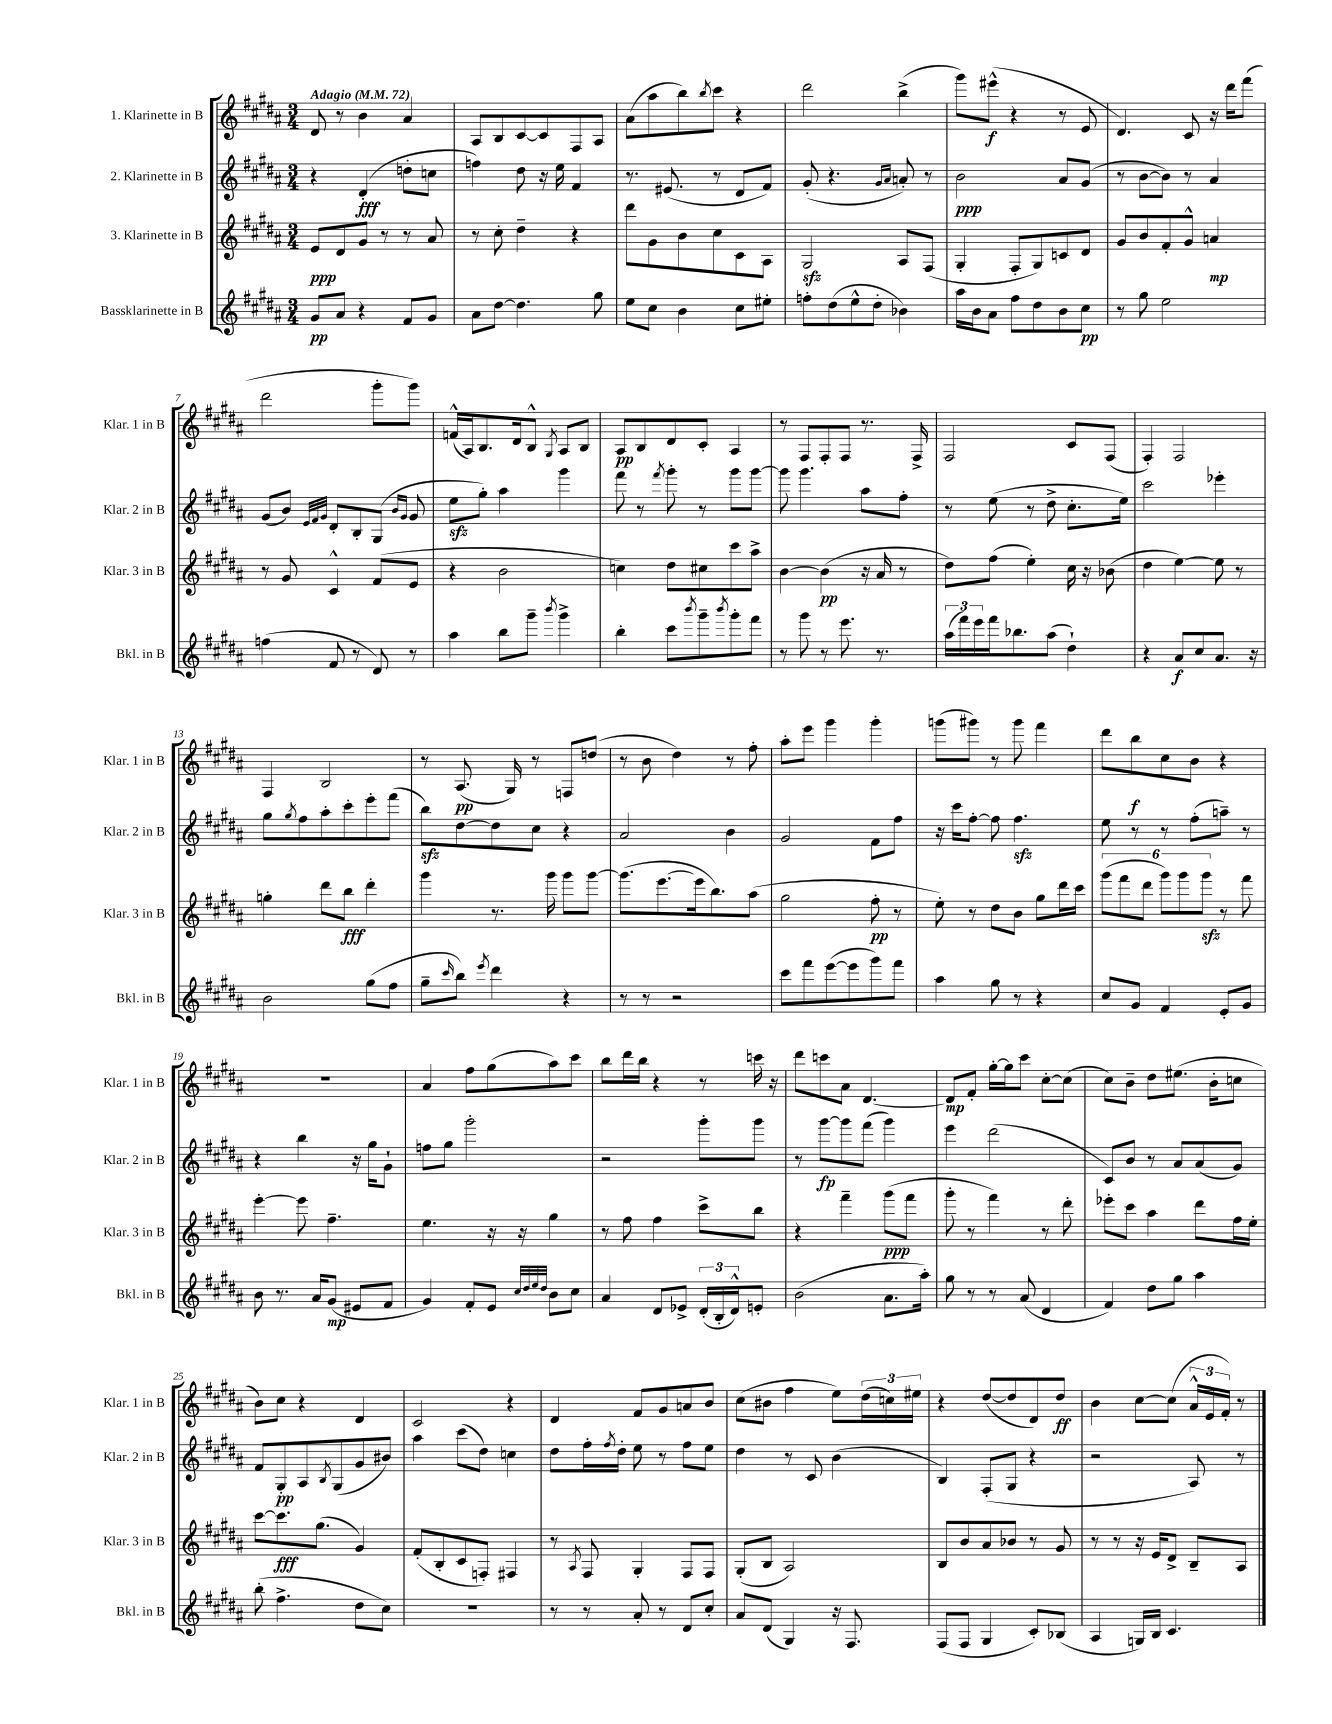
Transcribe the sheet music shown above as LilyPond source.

<<
\new StaffGroup <<
\new Staff = "s0" \with { instrumentName = "1. Klarinette in B" shortInstrumentName = "Klar. 1 in B" } {
    \clef treble \key b \major \numericTimeSignature \time 3/4 \tempo "Adagio" 4 = 72
    dis'8 r8 b'4 ais'4 |
    ais8 b8 cis'8~ cis'8 fis8 ais8 |
    ais'8( ais''8 b''8) \acciaccatura { b''8 } cis'''8 r4 |
    dis'''2 b''4->( |
    gis'''8) eis'''8-^\f( r4 r8 e'8 |
    dis'4.) cis'8 r16 dis'''16 fis'''8( |
    dis'''2 gis'''8-. gis'''8) |
    f'16-^( ais16) b8. dis'16 b8-^ \acciaccatura { gis8 } ais8 b8 |
    ais8\pp b8 dis'8 cis'8-. ais4 |
    r8 fis8 fis8-. fis8 r8. fis16-> |
    fis2 cis'8 fis8( |
    fis4-.) fis2 |
    fis4 b2 |
    r8 ais8.\pp( gis16) r8 f8 d''8( |
    r8 b'8 dis''4) r8 fis''8-. |
    ais''8-. e'''8 gis'''4 gis'''4-. |
    g'''8( gis'''8) r8 gis'''8 fis'''4 |
    dis'''8 b''8\f cis''8 b'8 r4 |
    R2. |
    ais'4 fis''8 gis''8( ais''8) cis'''8 |
    b''8 dis'''16 b''16 r4 r8 c'''16 r16 |
    dis'''8 c'''8 ais'8 dis'4.~ |
    dis'8\mp fis'8-. gis''16~-. gis''16 cis'''8 cis''8~-. cis''8( |
    cis''8) b'8-- dis''8 eis''8.( b'16-. c''8 |
    b'8) cis''8 r4 dis'4 |
    cis'2 r4 |
    dis'4 fis'8 gis'8 a'8 b'8 |
    cis''8( bis'8 fis''4 e''8) \tuplet 3/2 { dis''16( c''16) eis''16 } |
    r4 dis''8~( dis''8 dis'8) dis''8\ff |
    b'4 cis''8~ cis''8( \tuplet 3/2 { ais'16-^ e'16 fis'16-.) } r8 \bar "|." |
}
\new Staff = "s1" \with { instrumentName = "2. Klarinette in B" shortInstrumentName = "Klar. 2 in B" } {
    \clef treble \key b \major \numericTimeSignature \time 3/4
    r4 dis'4-.\fff( d''8-. c''8 |
    f''4) dis''8 r16 e''16 fis'4 |
    r8. eis'8.( r8 dis'8 fis'8) |
    gis'8-.( r4. \grace { gis'16 ais'16 } a'8-.) r8 |
    b'2\ppp ais'8 gis'8( |
    r8 b'8~ b'8) r8 ais'4 |
    gis'8( b'8) \grace { e'32 fis'32 gis'32 } dis'8-. b8-. gis8( \grace { b'16 gis'16 } gis'8 |
    e''8\sfz gis''8-.) ais''4 gis'''4 |
    fis'''8 r8 \acciaccatura { fis'''8 } gis'''8-. r8 gis'''8 gis'''8~ |
    gis'''8 gis'''4. ais''8 fis''8-. |
    r8 e''8( r8 dis''8-> cis''8.-. e''16) |
    cis'''2 ees'''4-. |
    gis''8 \acciaccatura { gis''8 } fis''8 ais''8-. cis'''8-. e'''8-. fis'''8( |
    b''8\sfz) dis''8~ dis''8 cis''8 r4 |
    ais'2 b'4 |
    gis'2 fis'8 fis''8 |
    r16 cis'''16 fis''8~-. fis''8 fis''4.\sfz |
    e''8 r8 r8 fis''8-.( a''8--) r8 |
    r4 b''4 r16 gis''16 gis'8-! |
    f''8 gis''8 gis'''2-. |
    r2 gis'''8-. gis'''8 |
    r8 gis'''8~\fp gis'''8 fis'''8( gis'''4) |
    e'''4 dis'''2( |
    cis'8) b'8 r8 ais'8 ais'8( gis'8) |
    fis'8 gis8-.\pp ais8 \acciaccatura { b8 } gis8( gis'8 bis'8) |
    ais''4 cis'''8( dis''8) c''4 |
    dis''8 fis''16-. \acciaccatura { fis''8 } dis''16-. e''8 r8 fis''8 e''8 |
    dis''4 r8 cis'8 b'4( |
    b4) fis8-.( gis8 r4 |
    r2 ais8) r8 \bar "|." |
}
\new Staff = "s2" \with { instrumentName = "3. Klarinette in B" shortInstrumentName = "Klar. 3 in B" } {
    \clef treble \key b \major \numericTimeSignature \time 3/4
    e'8\ppp dis'8 gis'8 r8 r8 ais'8 |
    r8 cis''8-. dis''4-- r4 |
    dis'''8 gis'8 b'8 cis''8 cis'8 ais8 |
    gis2\sfz ais8 fis8( |
    gis4-. fis8-. gis8) c'8 dis'8 |
    gis'8 b'8 fis'8-. gis'8-^ a'4\mp |
    r8 gis'8 cis'4-^ fis'8( e'8 |
    r4 b'2 |
    c''4) dis''8 cis''8 cis'''8 ais''8-> |
    b'4~ b'4\pp( r16 ais'16 r8 |
    dis''8) fis''8( e''4-.) cis''16 r16 bes'8( |
    dis''4 e''4~) e''8 r8 |
    g''4-. dis'''8 b''8\fff dis'''4-. |
    gis'''4 r8. gis'''16 gis'''8 gis'''8~ |
    gis'''8.( e'''8.~ e'''16 b''8.) ais''8( |
    gis''2 fis''8-.\pp r8 |
    e''8-.) r8 dis''8 b'8 gis''8 dis'''16 cis'''16 |
    \tuplet 6/4 { gis'''8( fis'''8 dis'''8 gis'''8) gis'''8 gis'''8\sfz } r8 fis'''8 |
    e'''4~-. e'''8 fis''4.-- |
    e''4. r16 r16 gis''4 |
    r8 fis''8 fis''4 cis'''8-> b''8 |
    r4 fis'''4-- gis'''8\ppp( fis'''8 |
    gis'''8-. r8 fis'''4) r8 dis'''8-. |
    ees'''8-. cis'''8 ais''4 dis'''8 fis''16 e''16-. |
    cis'''8~ cis'''8.\fff gis''8.( gis'4) |
    fis'8-.( b8-. cis'8 f8-.) fis4 |
    r8 \acciaccatura { ais8 } fis8 gis4-. fis8 fis8 |
    gis8-.( b8 ais2) |
    b8 b'8 ais'8 bes'8 r8 gis'8 |
    r8 r8 r16 e'16 dis'8-> b8-- ais8 \bar "|." |
}
\new Staff = "s3" \with { instrumentName = "Bassklarinette in B" shortInstrumentName = "Bkl. in B" } {
    \clef treble \key b \major \numericTimeSignature \time 3/4
    gis'8\pp ais'8 r4 fis'8 gis'8 |
    ais'8 dis''8~ dis''4. gis''8 |
    e''8 cis''8 b'4 cis''8 eis''8-. |
    f''8-. dis''8( e''8-^ dis''8-. bes'4) |
    ais''16 b'16 ais'8 fis''8 dis''8 b'8 cis''8\pp |
    r8 gis''8 e''2 |
    f''4( fis'8 r8 dis'8) r8 |
    ais''4 b''8 gis'''8-- \acciaccatura { b'''8 } gis'''4-> |
    b''4-. cis'''8 \acciaccatura { b'''8 } gis'''8-- \acciaccatura { b'''8 } gis'''8-. fis'''8 |
    r8 gis'''8 r8 e'''8. r8. |
    \tuplet 3/2 { ais''16( fis'''16) e'''16 } fis'''16 bes''8. ais''8( dis''4-!) |
    r4 ais'8\f cis''8 ais'8. r16 |
    b'2 gis''8( fis''8 |
    gis''8-- \grace { cis'''16 } b''8) \acciaccatura { e'''8 } dis'''4 r4 |
    r8 r8 r2 |
    cis'''8 fis'''8 e'''8~( e'''8 gis'''8) fis'''8 |
    ais''4 gis''8 r8 r4 |
    cis''8 gis'8 fis'4 e'8-. gis'8 |
    b'8 r8. ais'16 gis'8\mp( eis'8 fis'8 |
    gis'4) fis'8-. e'8 \grace { cis''32 dis''32 e''32 dis''32 } b'8 cis''8 |
    ais'4 dis'8 ees'8-> \tuplet 3/2 { dis'16-.( b16-. dis'16-^) } e'8-. |
    b'2( ais'8. ais''16-.) |
    gis''8 r8 r8 ais'8( dis'4 |
    fis'4) dis''8 gis''8 ais''4 |
    b''8-.( fis''4.-> dis''8 cis''8) |
    R2. |
    r8 r8 ais'8-. r8 dis'8 cis''8-. |
    ais'8 dis'8( gis4) r16 fis8. |
    fis8( fis8 gis4 cis'8-.) bes8( |
    ais4 g16) b16 cis'4. \bar "|." |
}
>>
>>
